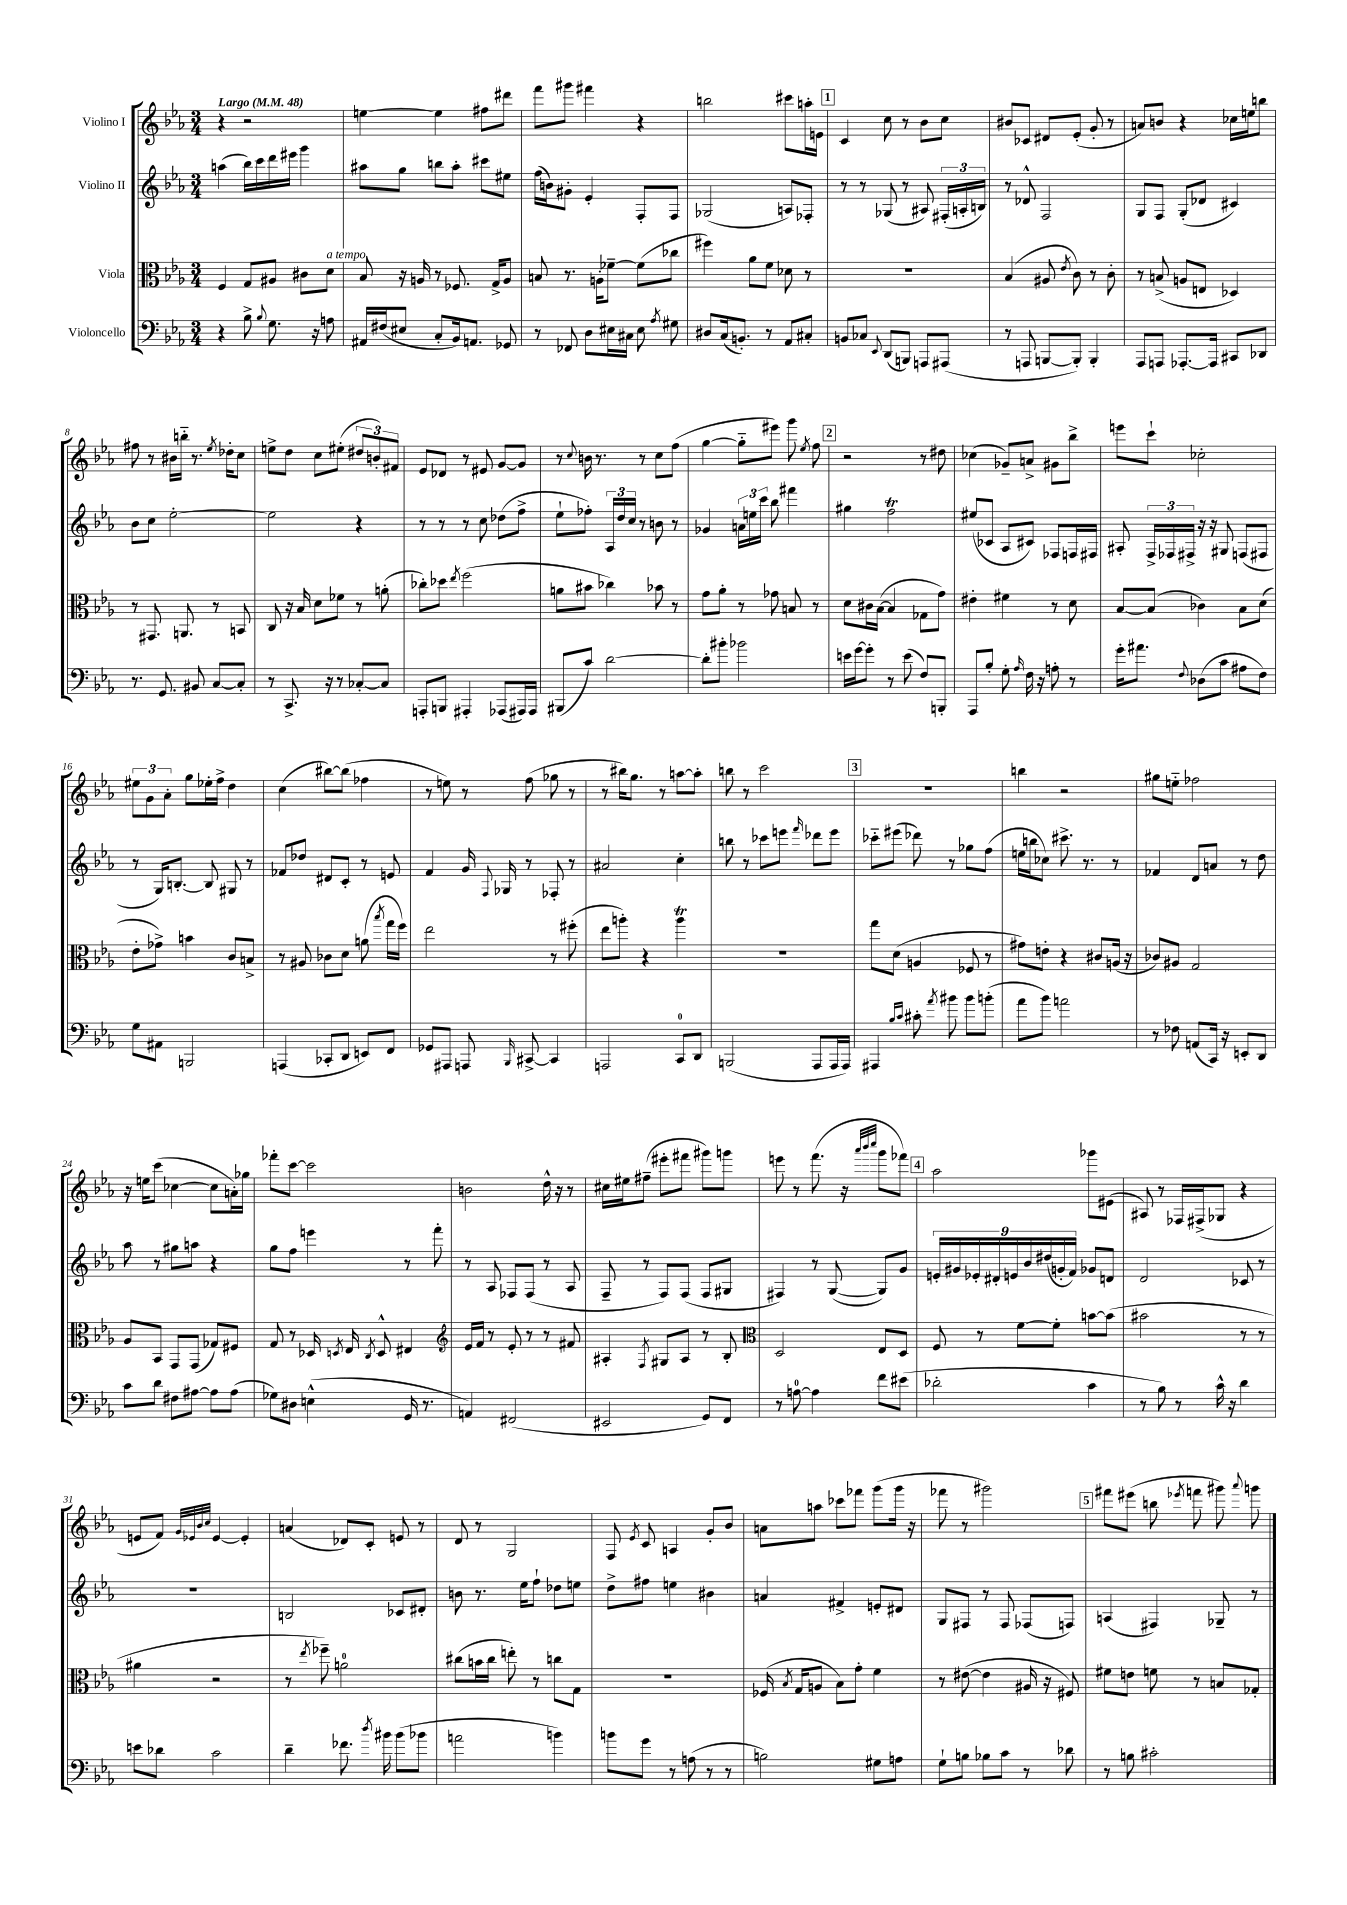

**kern	**kern	**kern	**kern
*part4	*part3	*part2	*part1
*staff4	*staff3	*staff2	*staff1
*I"Violoncello	*I"Viola	*I"Violino II	*I"Violino I
*clefF4	*clefC3	*clefG2	*clefG2
*k[b-e-a-]	*k[b-e-a-]	*k[b-e-a-]	*k[b-e-a-]
*M3/4	*M3/4	*M3/4	*M3/4
*MM48	*MM48	*MM48	*MM48
=1	=1	=1	=1
!	!	!	!LO:TX:a:B:t=Largo
4r	4F/	(4aan\	4r
8B-^\	8G/L	16bb-\LL)	2r
.	.	16ccc\	.
8qqB-/	.	.	.
8.G\	8A#X/J	16ddd\	.
.	.	16eee#X\JJ	.
.	8c#X\L	4ggg\	.
16r	.	.	.
!	!LO:TX:a:i:t=a tempo	!	!
8An\	8d\J	.	.
=2	=2	=2	=2
16AA#X/LL	8B-/	8aa#X\L	[4een\
(16F#X/J	.	.	.
8E#X/J	16r	8gg\J	.
.	16An/	.	.
8C'/L	8r	8bbn\L	4ee\]
16BB-/k)	8.F-X/	8aa#'\J	.
8.AAn/J	.	.	.
.	.	8ccc#X\L	8ff#X\L
.	16G^/KL	.	.
8GG-X/	8A/J	8ee#X\J	8ddd#X\J
=3	=3	=3	=3
8r	8Bn/	(16ff\LL	8fff\L
.	.	16bn\J)	.
8FF-X/	8.r	8g#X'\J	8ggg#X\J
8D\L	.	4e-'/	4fff#X\
.	16An'\KL	.	.
16E#X\L	[8f-X~\J	.	.
16C#X\JJ	.	.	.
8E#\	(8f-\L]	8F'/L	4r
8qA-/	.	.	.
8G#X\	8cc-X\J	8F/J	.
=4	=4	=4	=4
8D#X/L	4ff#X\)	(2G-X/	2bbn\
(16C/k	.	.	.
8.BBn'/J)	.	.	.
.	8a-\L	.	.
8r	8f\J	.	.
8AA-/L	8d-X\	8An/L)	8ccc#X\L
8C#X'/J	8r	8F-X'/J	16aan'\L
.	.	.	16en\JJ
!!LO:REH:place=s1:t=1
=5	=5	=5	=5
8BBn/L	2.r	8r	4c/
8C-X/J	.	8r	.
8qqEE-/	.	.	.
(8DD/L	.	(8G-X/	8cc\
8BBBn/J)	.	8r	8r
8AAAn/L	.	8A#X/)	8b-\L
(8AAA#X/J	.	(24F#X'/LL	8cc\J
.	.	24An'/	.
.	.	24Bn/JJ)	.
=6	=6	=6	=6
8r	(4B-/	8r	8b#X/L
8AAAn/	.	8d-X^^/	8c-X/J
[8BBBn/L	8A#X/	2F/	8d#X/L
.	8qe-/	.	.
8BBB'/J])	8c\)	.	(8e-'/J
4BBB'/	8r	.	8g'/
.	8c'\	.	8r
=7	=7	=7	=7
8AAA-/L	8r	8G/L	8an/L)
8AAAn/J	(8Bn^/	8F/J	8bn/J
[8.AAA-X'/L	8An/L	(8G'/L	4r
.	8En/J	8d-X/J	.
16AAA-/Jk]	.	.	.
8CC#X/L	4D-X/)	4c#X/)	16cc-X\LL
.	.	.	16een\J
8DD-X/J	.	.	8bbn\J
!!LO:LB:g=z
=8	=8	=8	=8
8.r	8r	8b-\L	8ff#X\
.	8.GG#X/	8cc\J	8r
8.GG/	.	.	.
.	.	[2ee-'\	16b#X\LL
.	8.AAn/	.	16bbn\JJ
8BB#X/	.	.	8.r
[8C/L	8r	.	.
.	.	.	8qee-/
.	.	.	16dd-X'\KL
8C'/J]	8BBn/	.	8cc\J
=9	=9	=9	=9
8r	8C/	2ee-\]	8een^\L
8.CC^/	16r	.	8dd\J
.	16B-/	.	.
.	8d\L	.	8cc\L
16r	.	.	.
8r	8f-X\J	.	(8ee#X'\J
[8C-X'/L	8r	4r	12dd#X/L
.	.	.	12bn'/)
8C-/J]	(8an'\	.	.
.	.	.	12f#X/J
=10	=10	=10	=10
8AAAn'/L	8cc-X'\L)	8r	8e-/L
8BBBn/J	8dd-X\J	8r	8d-X/J
.	8qee-/	.	.
4AAA#X'/	(2ff\	8r	8r
.	.	8cc\	8e#X/
(8AAA-X/L	.	(8dd-X\L	[8g/L
16AAA#X/L)	.	8ff^\J	8g/J]
16AAA#/JJ	.	.	.
=11	=11	=11	=11
(8BBB#X/L	8an\L	8ee-`\L	8r
.	.	.	8qqcc/
8c/J)	8b#X\J	8ff-X'\J)	16bn\
.	.	.	8.r
[2d\	4cc-X\)	24A-/LL	.
.	.	24dd/	.
.	.	24cc/JJ	.
.	.	8r	8r
.	8b-X\	8bn\	8cc\L
.	8r	8r	(8ff\J
=12	=12	=12	=12
8d'\L]	8g\L	4g-X/	[4gg\
8b#X'\J	8a-'\J	.	.
2b-X\	8r	24an\LL	8gg\L]
.	.	24een\	.
.	.	24ccc\JJ	.
.	8g-X\	8bb-\	8eee#X\J)
.	8Bn/	4fff#X\	8ggg\
.	.	.	8qee-/
.	8r	.	8ff\
!!LO:REH:place=s1:t=2
=13	=13	=13	=13
16en\LL	8d\L	4gg#X\	2r
[16g\J	.	.	.
8g'\J]	16c#X\L	.	.
.	([16B-\JJ	.	.
8r	4B-/]	2ffT\	.
(8e\	.	.	.
8F/L)	8G-X\L	.	8r
8BBBn'/J	8g\J)	.	8dd#X\
=14	=14	=14	=14
8AAA-/L	4e#X'\	(8ee#X/L	(4cc-X\
8B-'/J	.	8c-X/J	.
8G'\	4f#X\	8A-/L	8g-X~/L)
16qqA-/	.	.	.
16F\	.	8c#X/J)	8an^/J
16r	.	.	.
8An'\	8r	8F-X/L	8g#X\L
8r	8d\	16Fn/L	8bb-^\J
.	.	16F#X/JJ	.
=15	=15	=15	=15
16g'\KL	[8B-/L	8A#X'/	8eeen\L
8.a#X\J	.	.	.
.	(8B-/J]	24F^/LL	8ccc`\J
.	.	24F-X/	.
.	.	24F#X^/JJ	.
8qqF/	.	.	.
(8D-X\L	4c-X\)	16r	2cc-X'\
.	.	16r	.
8c\J	.	8G#X/	.
8A#X\L	8B-\L	(8Fn/L	.
8F\J)	(8d\J	8F#X/J	.
!!LO:LB:g=z
=16	=16	=16	=16
8G\L	8e-'\L	8r	12ee#X\L
.	.	.	12g\
8AA#X\J	8g-X^\J)	16G/KL)	.
.	.	.	12a-'\J
.	.	[8.Bn'/J	.
2BBBn/	4bn\	.	8gg\L
.	.	8B/]	16ee-X'\L
.	.	.	16ff^\JJ
.	8c/L	8G#X/	4dd\
.	8Bn^/J	8r	.
=17	=17	=17	=17
(4AAAn/	8r	8f-X/L	(4cc\
.	8A#X/	8dd-X/J	.
8CC-X'/L	8c-X\L	8d#X/L	[8bb#X\L)
8DD/J	8d\J	8c'/J	(8bb#\J]
8EEn/L)	(8an\	8r	4ff-X\
.	8qbb-/	.	.
8FF/J	16gg\LL	8en/	.
.	16ff\JJ)	.	.
=18	=18	=18	=18
8GG-X/L	2ee-\	4f/	8r
8AAA#X/J	.	.	8een\)
8AAAn/	.	16g/	8r
.	.	8qqF/	.
.	.	16G-X/	.
16qqBBB-/	.	.	.
[8CC#X^/	.	8r	(8ff\
4CC#/]	8r	8F-X'/	8gg-X\
.	(8ff#X'\	8r	8r
=19	=19	=19	=19
2AAAn/	8ee-\L	2a#X/	8r
.	8aan'\J)	.	16bb#X\KL)
.	.	.	8.gg\J
.	4r	.	.
.	.	.	8r
8CC/L	4aat\	4cc'\	[8aan\L
8DD/J	.	.	8aa'\J]
=20	=20	=20	=20
(2BBBn/	2.r	8bbn\	8bbn\
.	.	8r	8r
.	.	8ccc-X\L	2ccc\
.	.	8eeen\J	.
.	.	16qqfff/	.
8AAA-/L	.	8ddd-X\L	.
16AAA-/L	.	8eee\J	.
16AAA-/JJ)	.	.	.
!!LO:REH:place=s1:t=3
=21	=21	=21	=21
4AAA#X/	8gg\L	8ccc-X\L	2.r
.	(8d\J	(8eee#X\J	.
16qqB-/LL	.	.	.
16qqc/JJ	.	.	.
8c#X'\	4An/	8ddd-X\)	.
8qa-/	.	.	.
8b#X\	.	8r	.
8b#\L	8F-X/	8gg-X\L	.
(8bn'\J	8r	(8ff\J	.
=22	=22	=22	=22
8a-\L	8g#X\L)	16een\LL	4bbn\
.	.	16bbn\J	.
8b-\J)	8en'\J	8cc-X\J)	.
2an\	4r	8.ccc#X^\	2r
.	.	8.r	.
.	8c#X/L	.	.
.	(16An/Jk	8r	.
.	16r	.	.
=23	=23	=23	=23
8r	8c-X/L)	4f-X/	8gg#X\L
8F-X\	8A#X/J	.	8een\J
(8AAn/L	2G/	8d/L	2ff-X\
16CC/Jk)	.	8an/J	.
16r	.	.	.
8EEn'/L	.	8r	.
8DD/J	.	8dd\	.
!!LO:LB:g=z
=24	=24	=24	=24
8c\L	8A-/L	8aa-\	16r
.	.	.	16een\KL
8d\J	8BB-/J	8r	(8ccc\J
8F#X\L	8GG/L	8gg#X\L	[4cc-X\
[8A#X\J	(8GG/J	8aan\J	.
8A#\L]	8G-X/L)	4r	8cc-\L]
(8A#\J	8F#X/J	.	16an'\L)
.	.	.	16gg-X\JJ
=25	=25	=25	=25
8G-X\L)	8G/	8gg\L	8fff-X'\L
8D#X\J	8r	8ff\J	[8ccc\J
(4En^^\	16D-X/	4eeen\	2ccc\]
.	8qDn/	.	.
.	16E-/	.	.
.	8qC/	.	.
.	8D^^/	.	.
16GG/	4E#X/	8r	.
8.r	.	.	.
.	.	8fff'\	.
=26	=26	=26	=26
*	*clefG2	*	*
4AAn/)	16e-/LL	8r	2bn\
.	16f/JJ	.	.
.	8r	8A-/	.
(2FF#X/	8e-'/	8F-X/L	.
.	8r	(8F-/J	.
.	8r	8r	16dd^^\
.	.	.	16r
.	8f#X/	8A-/	8r
=27	=27	=27	=27
2EE#X/	4A#X'/	8F~/	16cc#X\LL
.	.	.	16ee#X\J
.	.	8r	(8ff#X~\J
.	8qF/	.	.
.	8G#X/L	8F/L)	8eee#X'\L
.	8A#/J	(8F/J	8fff#X\J
8GG/L)	8r	8F/L	8ggg#X\L)
8FF/J	8B-'/	8G#X/J	8gggn\J
=28	=28	=28	=28
*	*clefC3	*	*
8r	2D/	4F#X/)	8eeen\
[8An\	.	.	8r
4A\]	.	8r	(8.fff\
.	.	([8G/	.
.	.	.	16r
.	.	.	32qqaaa-/LLL
.	.	.	32qqbbb-/
.	.	.	32qqcccc/JJJ
8f\L	8E-/L	8G/L])	8ggg\L
(8e#X\J	8D/J	8g/J	8fff-X\J)
!!LO:REH:place=s1:t=4
=29	=29	=29	=29
2d-X'\	8F/	18en'/LL	2aa-\
.	.	18g#X/	.
.	.	18e-X'/	.
.	8r	.	.
.	.	18d#X'/	.
.	.	18en/	.
.	[8f\L	.	.
.	.	18b-/	.
.	.	(18dd#X/	.
.	8f'\J]	.	.
.	.	18gn'/	.
.	.	18f/JJ)	.
4c\	[8bn\L	8g-X/L	8ggg-X\L
.	(8b\J]	8dn/J	(8e#X\J
=30	=30	=30	=30
8r	2b#X\	2d/	8A#X/)
8B-\)	.	.	8r
8r	.	.	16F-X/LL
.	.	.	(16F#X^/J
16c^^\	.	.	8G-X/J
16r	.	.	.
4d\	8r	8c-X/	4r
.	8r	8r	.
!!LO:LB:g=z
=31	=31	=31	=31
8en\L	4a#X\	2.r	8en/L
8d-X\J	.	.	8f/J)
.	.	.	32qqg/LLL
.	.	.	32qqe-X/
.	.	.	32qqb-/
.	.	.	32qqcc/JJJ
2c\	2r	.	[4e-/
.	.	.	4e-'/]
=32	=32	=32	=32
4d~\	8r	2Bn/	(4an/
.	8qee-/	.	.
.	8ff-X~\)	.	.
8.f-X\	2an\	.	8d-X/L)
.	.	.	8c'/J
8qdd/	.	.	.
16b#X\	.	.	.
(8b#\L	.	8c-X/L	8en/
8b-X\J	.	8d#X'/J	8r
=33	=33	=33	=33
2an\	(8cc#X\L	8bn\	8d/
.	16bn\L	8.r	8r
.	16cc#\JJ	.	.
.	8een'\)	.	2G/
.	.	16ee-\KL	.
.	8r	8ff`\J	.
4bn\)	8ccn\L	8dd-X\L	.
.	8G\J	8een\J	.
=34	=34	=34	=34
8bn\L	2.r	8dd^\L	8F/
.	.	.	8qe-/
8g\J	.	8ff#X\J	8c/
8r	.	4een\	4An/
(8An\	.	.	.
8r	.	4b#X\	8g'/L
8r	.	.	8b-/J
=35	=35	=35	=35
2Bn\)	(16F-X/	4an/	8an\L
.	8qB-/	.	.
.	16G/KL	.	.
.	8An/J	.	8aan\J
.	8B-\L)	4f#X^/	8ccc-X\L
.	8g'\J	.	8fff-X\J
8G#X\L	4f\	8en'/L	(8ggg\L
8An\J	.	8d#X/J	16ggg\Jk
.	.	.	16r
=36	=36	=36	=36
8G`\L	8r	8G/L	8fff-X\
8Bn\J	([8e#X\	8F#X/J	8r
8B-X\L	4e#\]	8r	2ggg#X\)
8c\J	.	8F#/	.
8r	16A#X/	(8F-X/L	.
.	16r	.	.
8d-X\	8F#X/)	8Fn/J)	.
!!LO:REH:place=s1:t=5
=37	=37	=37	=37
8r	8f#X\L	(4An/	8fff#X\L
8Bn\	8en\J	.	(8eee#X\J
2c#X'\	8fn\	4F#X/)	8bbn\
.	.	.	8qeee-X/
.	8r	.	8fffn\
.	8Bn/L	8G-X~/	8ggg#X\)
.	.	.	8qqaaa-/
.	8G-X'/J	8r	8gggn\
==	==	==	==
*-	*-	*-	*-
